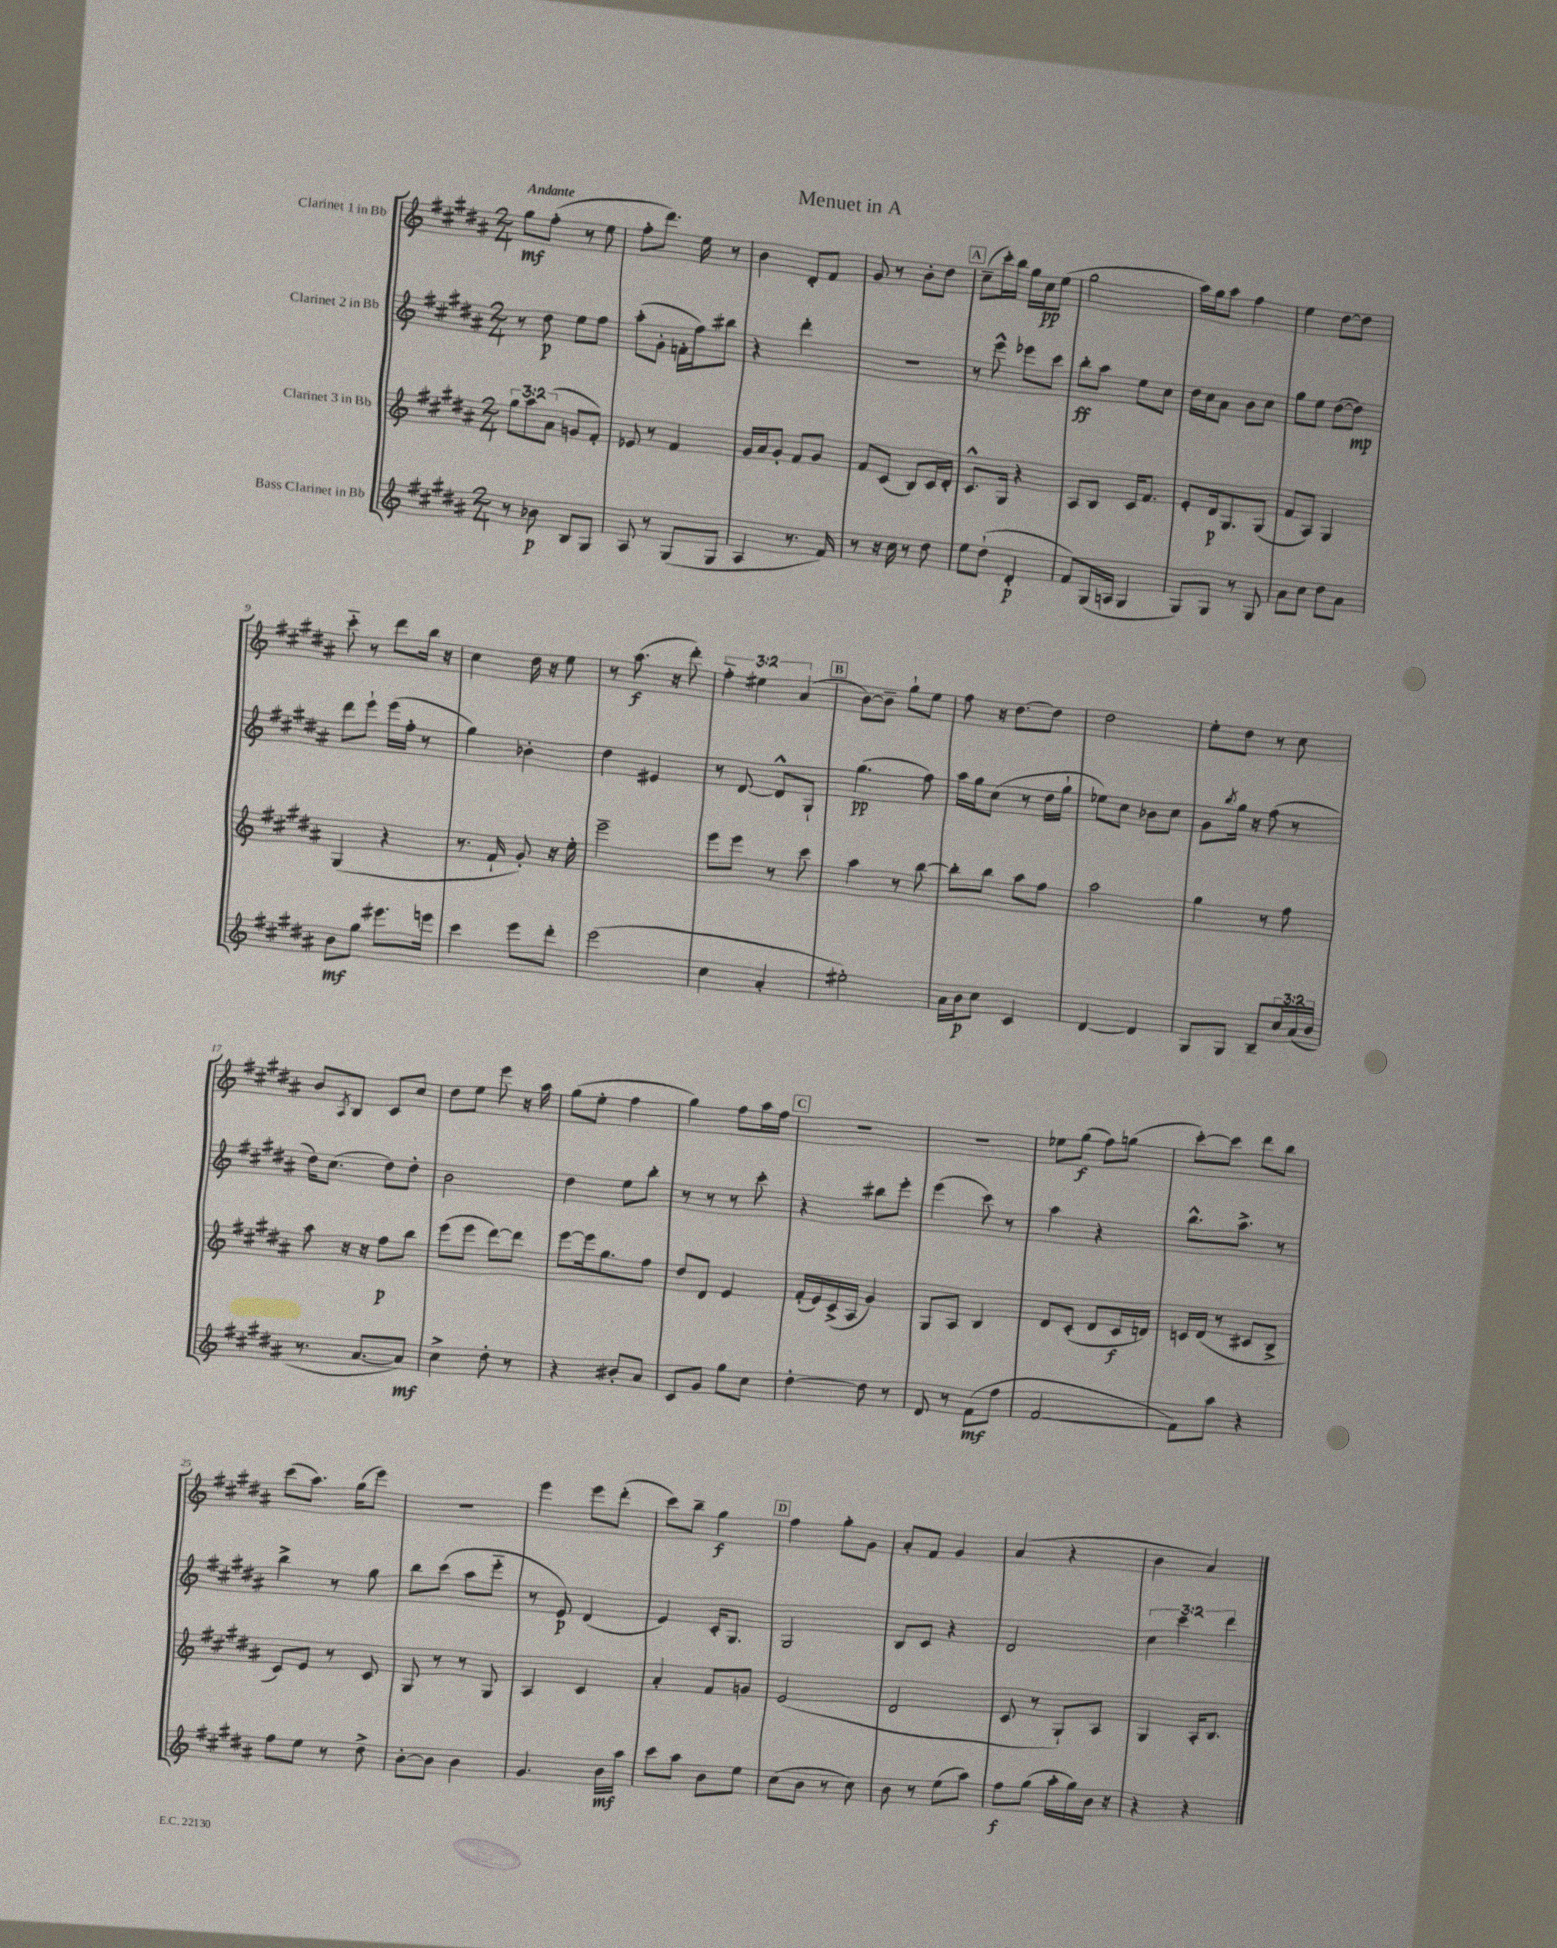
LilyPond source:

\header { title = "Menuet in A" }
<<
\new StaffGroup <<
\new Staff = "s0" \with { instrumentName = "Clarinet 1 in Bb" } {
    \clef treble \key b \major \numericTimeSignature \time 2/4 \override Staff.TupletNumber.text = #tuplet-number::calc-fraction-text \tempo "Andante"
    gis''8\mf fis''8-.( r8 e''8 |
    fis''8-. dis'''8.) e''16 r8 |
    b'4 dis'8-. fis'8 |
    gis'8 r8 b'8-. dis''8 |
    \mark \markup { \box "A" } cis''8--( cis'''16-.) b''16 gis''16 cis''16\pp e''8( |
    gis''2 |
    ais''16) gis''16 ais''8 fis''4 |
    e''4 dis''8~ dis''8 |
    cis'''8-_ r8 dis'''8 b''16 r16 |
    cis''4 dis''16 r16 e''8 |
    r8 ais''8.\f( r16 dis'''8-.) |
    \tuplet 3/2 { fis''4-_ eis''4 ais'4( } |
    \mark \markup { \box "B" } b'8~) b'8-- gis''8-! e''8 |
    fis''8 r16 dis''8.~ dis''8 |
    dis''2 |
    e''8-. dis''8 r8 cis''8 |
    b'8 \acciaccatura { ais8 } b8 cis'8 cis''8 |
    dis''8 e''8 e'''8 r16 ais''16 |
    gis''8( e''8-. fis''4 |
    gis''4) fis''8 ais''16 fis''16 |
    \mark \markup { \box "C" } R2 |
    r2 |
    ees''8 gis''8\f( fis''8) g''8( |
    cis'''8~-.) cis'''8 dis'''8 b''8 |
    cis'''8( ais''8.) gis''16( e'''8) |
    r2 |
    e'''4 e'''8 dis'''8-.( |
    cis'''8) b''8-- gis''4\f |
    \mark \markup { \box "D" } fis''4 gis''8-. gis'8 |
    ais'8-. fis'8 gis'4 |
    ais'4( r4 |
    b'4 ais'4) \bar "|." |
}
\new Staff = "s1" \with { instrumentName = "Clarinet 2 in Bb" } {
    \clef treble \key b \major \numericTimeSignature \time 2/4 \override Staff.TupletNumber.text = #tuplet-number::calc-fraction-text
    r8 dis''8\p e''8 fis''8 |
    ais''8-.( gis'8-. f'16-. fis''16) bis''8 |
    r4 dis'''4-. |
    R2 |
    \mark \markup { \box "A" } r8 e'''8-^ ees'''8 cis'''8 |
    b''8-.\ff ais''8 e''8 cis''8 |
    dis''16 cis''16 ais'8 b'8 cis''8 |
    gis''8 e''8 dis''8~( dis''8\mp) |
    dis'''8 e'''8-! e'''16( fis''16-. r8 |
    gis''4) bes'4-. |
    dis''4 eis'4 |
    r8 dis'8~ dis'8-^ gis8-! |
    \mark \markup { \box "B" } gis''4.\pp( fis''8) |
    ais''16 gis''16 cis''8( r8 dis''16 gis''16-! |
    ees''8) cis''8 bes'8 cis''8 |
    gis'8 \acciaccatura { b''8 } gis''16 r16 fis''8( r8 |
    dis''16) cis''8.( dis''8) dis''8-. |
    b'2 |
    dis''4 e''8 b''8-. |
    r8 r8 r8 cis'''8-. |
    \mark \markup { \box "C" } r4 bis''8 e'''8-. |
    e'''4( cis'''8) r8 |
    ais''4 r4 |
    b''8.-^ ais''8.-> r8 |
    b''4-> r8 gis''8 |
    b''8 cis'''8( ais''8 e'''8-_ |
    r8 e'8\p) dis'4( |
    e'4) cis'16-. gis8. |
    \mark \markup { \box "D" } gis2 |
    b8 cis'8 r4 |
    dis'2 |
    \tuplet 3/2 { cis''4 cis'''4 dis'''4 } \bar "|." |
}
\new Staff = "s2" \with { instrumentName = "Clarinet 3 in Bb" } {
    \clef treble \key b \major \numericTimeSignature \time 2/4 \override Staff.TupletNumber.text = #tuplet-number::calc-fraction-text
    \tuplet 3/2 { gis''8 ais''8 ais'8( } g'8 fis'8-.) |
    ees'8 r8 fis'4 |
    gis'16 ais'16 gis'8-. fis'8 gis'8 |
    fis'8 cis'8( b8) cis'16 dis'16-. |
    \mark \markup { \box "A" } cis'8.-^ gis16 r4 |
    ais8 b8 cis'16 fis'8. |
    e'8-. dis'16\p gis8. gis8( |
    fis'8 ais8) gis4 |
    gis4( r4 |
    r8. fis'16-! gis'8-.) r16 e''16-. |
    e'''2-- |
    e'''8 e'''8 r8 cis'''8 |
    \mark \markup { \box "B" } ais''4 r8 b''8~ |
    b''8-. b''8 ais''8 fis''8 |
    ais''2 |
    gis''4 r8 fis''8 |
    ais''8 r16 r16 fis''8\p b''8 |
    e'''8( e'''8 dis'''8~) dis'''8 |
    e'''8~ e'''16 gis''8. fis''8 |
    dis''8 dis'8 e'4 |
    \mark \markup { \box "C" } fis'16-.( e'16) cis'16->( ais16 gis'4) |
    gis8 ais8 b4 |
    dis'8 cis'8-.( dis'8 cis'16\f d'16) |
    c'16 dis'16( r8 cis'8 b8-> |
    cis'8) e'8 r8 cis'8 |
    gis8 r8 r8 gis8 |
    ais4 cis'4 |
    ais'4-. fis'8 g'8 |
    \mark \markup { \box "D" } e'2( |
    dis'2 |
    cis'8 r8 gis8-!) ais8 |
    gis4 ais16-. b8. \bar "|." |
}
\new Staff = "s3" \with { instrumentName = "Bass Clarinet in Bb" } {
    \clef treble \key b \major \numericTimeSignature \time 2/4 \override Staff.TupletNumber.text = #tuplet-number::calc-fraction-text
    r8 bes'8\p b8 gis8 |
    ais8 r8 gis8( gis8 |
    ais4 r8. fis'16) |
    r8 r16 cis''16 r8 dis''8 |
    \mark \markup { \box "A" } e''8 dis''8-!( dis'4-.\p |
    fis'8) gis16( a16 gis4 |
    gis8) gis8 r8 gis8 |
    ais'8 cis''8 dis''8 ais'8 |
    b'8\mf gis''8 eis'''8. e'''16 |
    cis'''4 e'''8 dis'''8-. |
    e'''2( |
    cis''4 ais'4-. |
    \mark \markup { \box "B" } eis''2-.) |
    ais'16 b'16\p cis''8 cis'4 |
    dis'4~ dis'4 |
    gis8 gis8 b8-- \tuplet 3/2 { cis''16 ais'16( b'16 } |
    r8. ais'8.~ ais'8\mf) |
    cis''4-> dis''8-. r8 |
    r4 bis'8-. ais'8 |
    cis'8 gis'8 gis''8 cis''8 |
    \mark \markup { \box "C" } dis''4~-. dis''8 r8 |
    dis'8 r8 fis'8\mf( fis''8 |
    fis'2~ |
    fis'8) ais''8 r4 |
    fis''8 e''8 r8 dis''8-> |
    b'8~-. b'8 b'4 |
    gis'4. b'16\mf ais''16 |
    cis'''8 ais''8 b'8 e''8 |
    \mark \markup { \box "D" } cis''8( b'8 r8 cis''8) |
    b'8 r8 e''8( ais''8) |
    fis''8\f gis''8( ais''16-. gis''16) b'16 r16 |
    r4 r4 \bar "|." |
}
>>
>>
